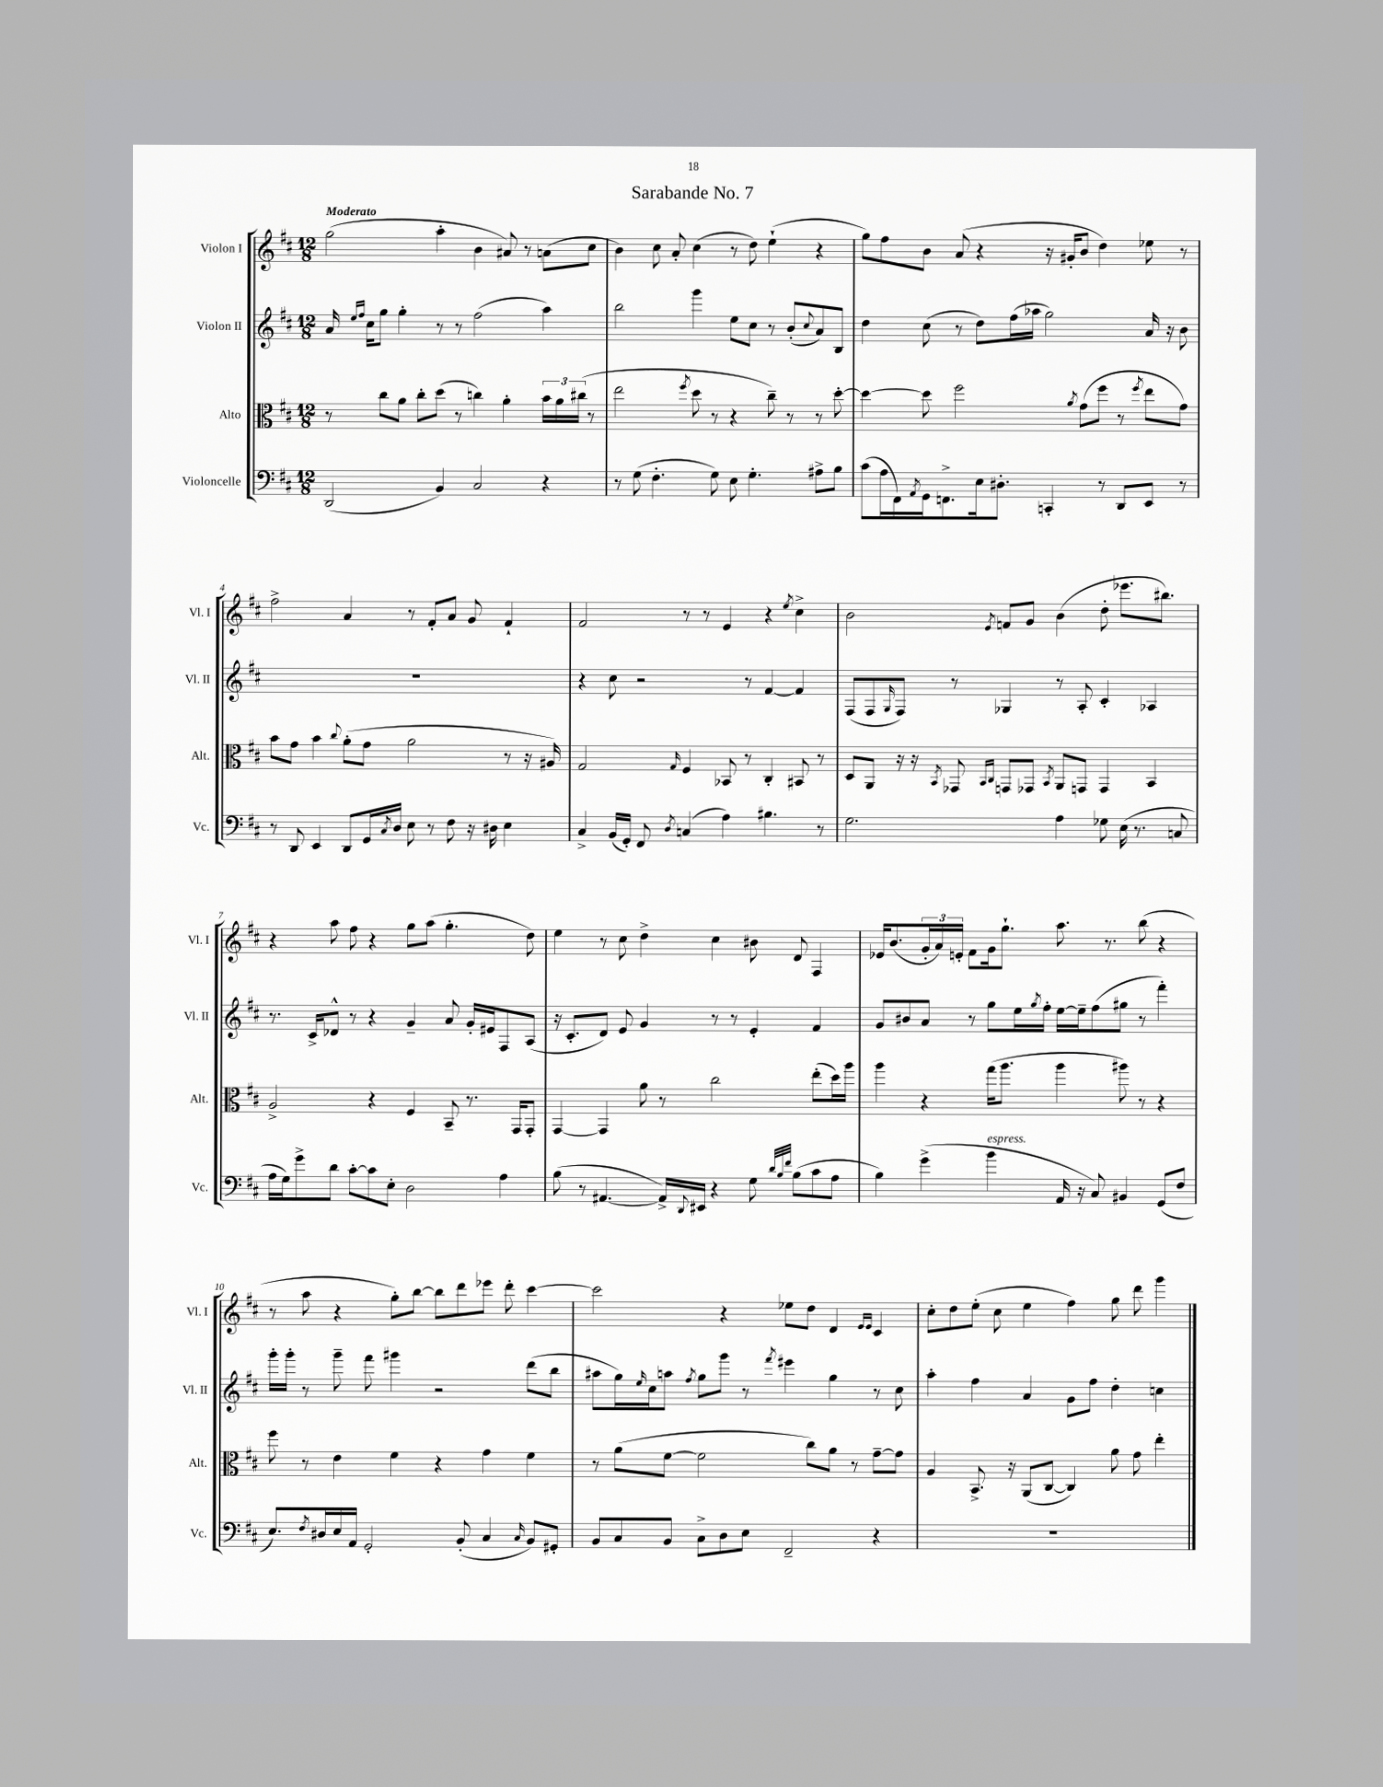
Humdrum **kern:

**kern	**kern	**kern	**kern
*part4	*part3	*part2	*part1
*staff4	*staff3	*staff2	*staff1
*I"Violoncelle	*I"Alto	*I"Violon II	*I"Violon I
*I'Vc.	*I'Alt.	*I'Vl. II	*I'Vl. I
*clefF4	*clefC3	*clefG2	*clefG2
*k[f#c#]	*k[f#c#]	*k[f#c#]	*k[f#c#]
*M12/8	*M12/8	*M12/8	*M12/8
=1	=1	=1	=1
!	!	!	!LO:TX:a:B:t=Moderato
(2DD/	8r	16a/	(2gg\
.	.	16qqee/LL	.
.	.	16qqff#/JJ	.
.	.	16cc#\KL	.
.	8cc#\L	8gg\J	.
.	8a\J	4gg'\	.
.	8cc#'\L	.	.
4BB/)	(8dd\J	8r	4aa'\
.	8r	8r	.
2C#/	4ccn\)	(2ff#\	4b\
.	4a'\	.	8a#X/)
.	.	.	8r
4r	24b\LL	4aa\)	(8an\L
.	24a\	.	.
.	(24cc#X\JJ	.	.
.	8r	.	8cc#\J
=2	=2	=2	=2
8r	2ee\	2bb\	4b\)
(8G\	.	.	.
4.F#'\	.	.	8cc#\
.	.	.	8a'/
.	8qff#/	.	.
.	8dd\	4ggg\	(4cc#\
8G\)	8r	.	.
8E\	4r	8ee\L	8r
4.G'\	.	8cc#\J	8dd\)
.	8cc#~\)	8r	(4ee`\
.	8r	(8b'/L	.
.	.	8qqcc#/	.
8A#X^\L	8r	8a/)	4r
8B\J	[8dd'\	8B/J	.
=3	=3	=3	=3
(8c#\L	4dd\_	4dd\	8gg\L)
16A\L	.	.	8ff#\
16FF#\)	.	.	.
8qAA/	.	.	.
16GG\J	8dd\]	(8cc#\	8b\J
8.FFn^\	.	.	.
.	2ff#\	8r	(8a/
16E\k	.	8dd\L)	4r
8.D#X'\J	.	.	.
.	.	(16ff#\L	.
.	.	16aa-X\JJ	.
4CCn'/	.	2gg\)	16r
.	.	.	16g#X'/KL
.	8qa/	.	.
.	(8g\L	.	8b/J
8r	8ff#\J	.	4dd\)
8DD/L	8r	.	.
.	8qff#/	.	.
8EE/J	8ee\L	16a/	8ee-X\
.	.	16r	.
8r	8g\J)	8b\	8r
!!LO:LB:g=z
=4	=4	=4	=4
8r	8b\L	1.r	2ff#^\
8DD/	8g\J	.	.
4EE/	4b\	.	.
.	8qqcc#/	.	.
8DD/L	(8a'\L	.	4a/
16GG/L	8g\J	.	.
8qC#/	.	.	.
16D/JJ	.	.	.
8E\	2a\	.	8r
8r	.	.	8f#'/L
8F#\	.	.	8a/J
16r	.	.	8g/
16D#X\	.	.	.
4E\	8r	.	4f#`/
.	16r	.	.
.	16A#X/)	.	.
=5	=5	=5	=5
4C#^/	2G/	4r	2f#/
(16BB/LL	.	8cc#\	.
16GG'/JJ)	.	.	.
8FF#/	.	2r	.
8qD/	16qqG/	.	.
(4Cn/	4F#/	.	8r
.	.	.	8r
4A\)	8BB-X/	.	4e/
.	8r	8r	.
4.B#X\	4C#'/	[4f#/	4r
.	.	.	8qee/
.	8BB#X/	4f#/]	4cc#^\
8r	8r	.	.
=6	=6	=6	=6
2.G\	8D/L	(8F#/L	2b\
.	8AA/J	8F#/	.
.	.	16qqG/	.
.	16r	8F#/J)	.
.	16r	.	.
.	8qBB/	.	.
.	8GG-X/	8r	.
.	16qqBB/LL	.	.
.	16qqC#/JJ	.	8qe/
.	8GGn/L	4G-X/	8fn/L
.	8GG-X/J	.	8g/J
.	8qBB/	.	.
4A\	8AA/L	8r	(4b\
.	8GGn/J	8A'/	.
8G-X\	4GG/	4c#'/	8dd'\
(16E\	.	.	8.eee-X\L
8.r	.	.	.
.	4BB/	4A-X/	.
.	.	.	8.bb#X\J)
8Cn/	.	.	.
!!LO:LB:g=z
=7	=7	=7	=7
16A\LL	2A^/	8.r	4r
16G\J)	.	.	.
8g^\	.	.	.
.	.	16c#^/KL	.
8d\J	.	8d-X^^/J	8aa\
[8c#'\L	.	8r	8ff#\
8c#\]	4r	4r	4r
8E'\J	.	.	.
2D\	4F#/	4g~/	8gg\L
.	.	.	(8aa\J
.	8BB~/	8a/	4.gg'\
.	8.r	16g'/LL	.
.	.	16e#X/J	.
4A\	.	8F#/	.
.	16GG/KL	.	.
.	8GG'/J	(8A/J	8dd\)
=8	=8	=8	=8
(8B\	[4GG/	16r	4ee\
.	.	8.c#'/L	.
8r	.	.	.
[4.AA#X/	4GG/]	8d/J)	8r
.	.	8e/	8cc#\
.	8a\	4g/	4dd^\
16AA#^/LL])	8r	.	.
8qqDD/	.	.	.
16EE#X/JJ	.	.	.
4r	2cc#\	8r	4cc#\
.	.	8r	.
8G\	.	4e'/	8b#X\
32qqd/LLL	.	.	.
32qqB/	.	.	.
32qqf#/JJJ	.	.	.
(8B\L	.	.	8d/
8c#\	(8ee'\L	4f#/	4F#/
8A\J	16dd\L)	.	.
.	16aa\JJ	.	.
=9	=9	=9	=9
4B\)	4aa\	8g/L	16e-X/KL
.	.	.	(8.b/
.	.	8b#X/	.
(4g^\	4r	8a/J	24g'/L
.	.	.	24a/)
.	.	.	24en'/JJ
.	.	8r	8f#\L
!LO:TX:a:i:t=espress.	!	!	!
4b\	(16gg\KL	8gg\L	16g\k
.	8.aa\J	.	8.gg`\J
.	.	16ee\L	.
.	.	8qgg/	.
.	.	16ff#'\JJ	.
16AA/	4aa\	[16ee\LL	8.aa\
16r	.	16ee~\J]	.
8C#/)	.	(8ff#\	.
.	.	.	8.r
4BB#X/	8aa#X\)	8gg#X\J	.
.	8r	8r	(8bb\
(8GG/L	4r	4fff#'\)	4r
8F#/J	.	.	.
!!LO:LB:g=z
=10	=10	=10	=10
8.E/L)	8ff#\	16ggg'\LL	8r
.	.	16ggg'\JJ	.
.	8r	8r	8aa\
8qF#/	.	.	.
16D#X/L	.	.	.
16E/	4e\	8ggg~\	4r
16AA/JJ	.	.	.
2GG'/	.	8fff#\	.
.	4f#\	4ggg#X\	8gg'\L)
.	.	.	[8bb\J
.	4r	2r	8bb\L]
(8BB'/	.	.	8ddd\
4C#/	4g\	.	8eee-X\J
.	.	.	8ddd'\
16qqC#/	.	.	.
8BB/L)	4f#\	(8ddd\L	[4ccc#\
8GG#X'/J	.	8bb\J	.
=11	=11	=11	=11
8BB/L	8r	8aa#X\L	2ccc#\]
8C#/	(8a\L	16gg\L)	.
.	.	16qqee/	.
.	.	16cc#\J	.
8BB/J	[8f#\J	8aan\J	.
.	.	8qff#/	.
8C#^\L	2f#\]	8gg\L	.
8D\	.	8ggg\J	4r
8E\J	.	8r	.
.	.	8qfff#/	.
2FF#~/	.	4eee#X\	8ee-X\L
.	8cc#\L)	.	8dd\J
.	8a\J	4gg\	4d/
.	8r	.	.
.	.	.	16qqe/LL
.	.	.	16qqe/JJ
4r	[8g~\L	8r	4c#/
.	8g\J]	8cc#\	.
=12	=12	=12	=12
1.r	4A/	4aa'\	8cc#'\L
.	.	.	8dd\
.	8.BB^/	4ff#\	(8ee'\J
.	.	.	8cc#\
.	16r	.	.
.	(8AA/L	4a/	4ee\
.	[8C#/J	.	.
.	4C#/])	8g\L	4ff#\)
.	.	8ff#\J	.
.	8a\	4dd'\	8gg\
.	8g\	.	8ddd\
.	4ee'\	4ccn\	4ggg\
==	==	==	==
*-	*-	*-	*-
